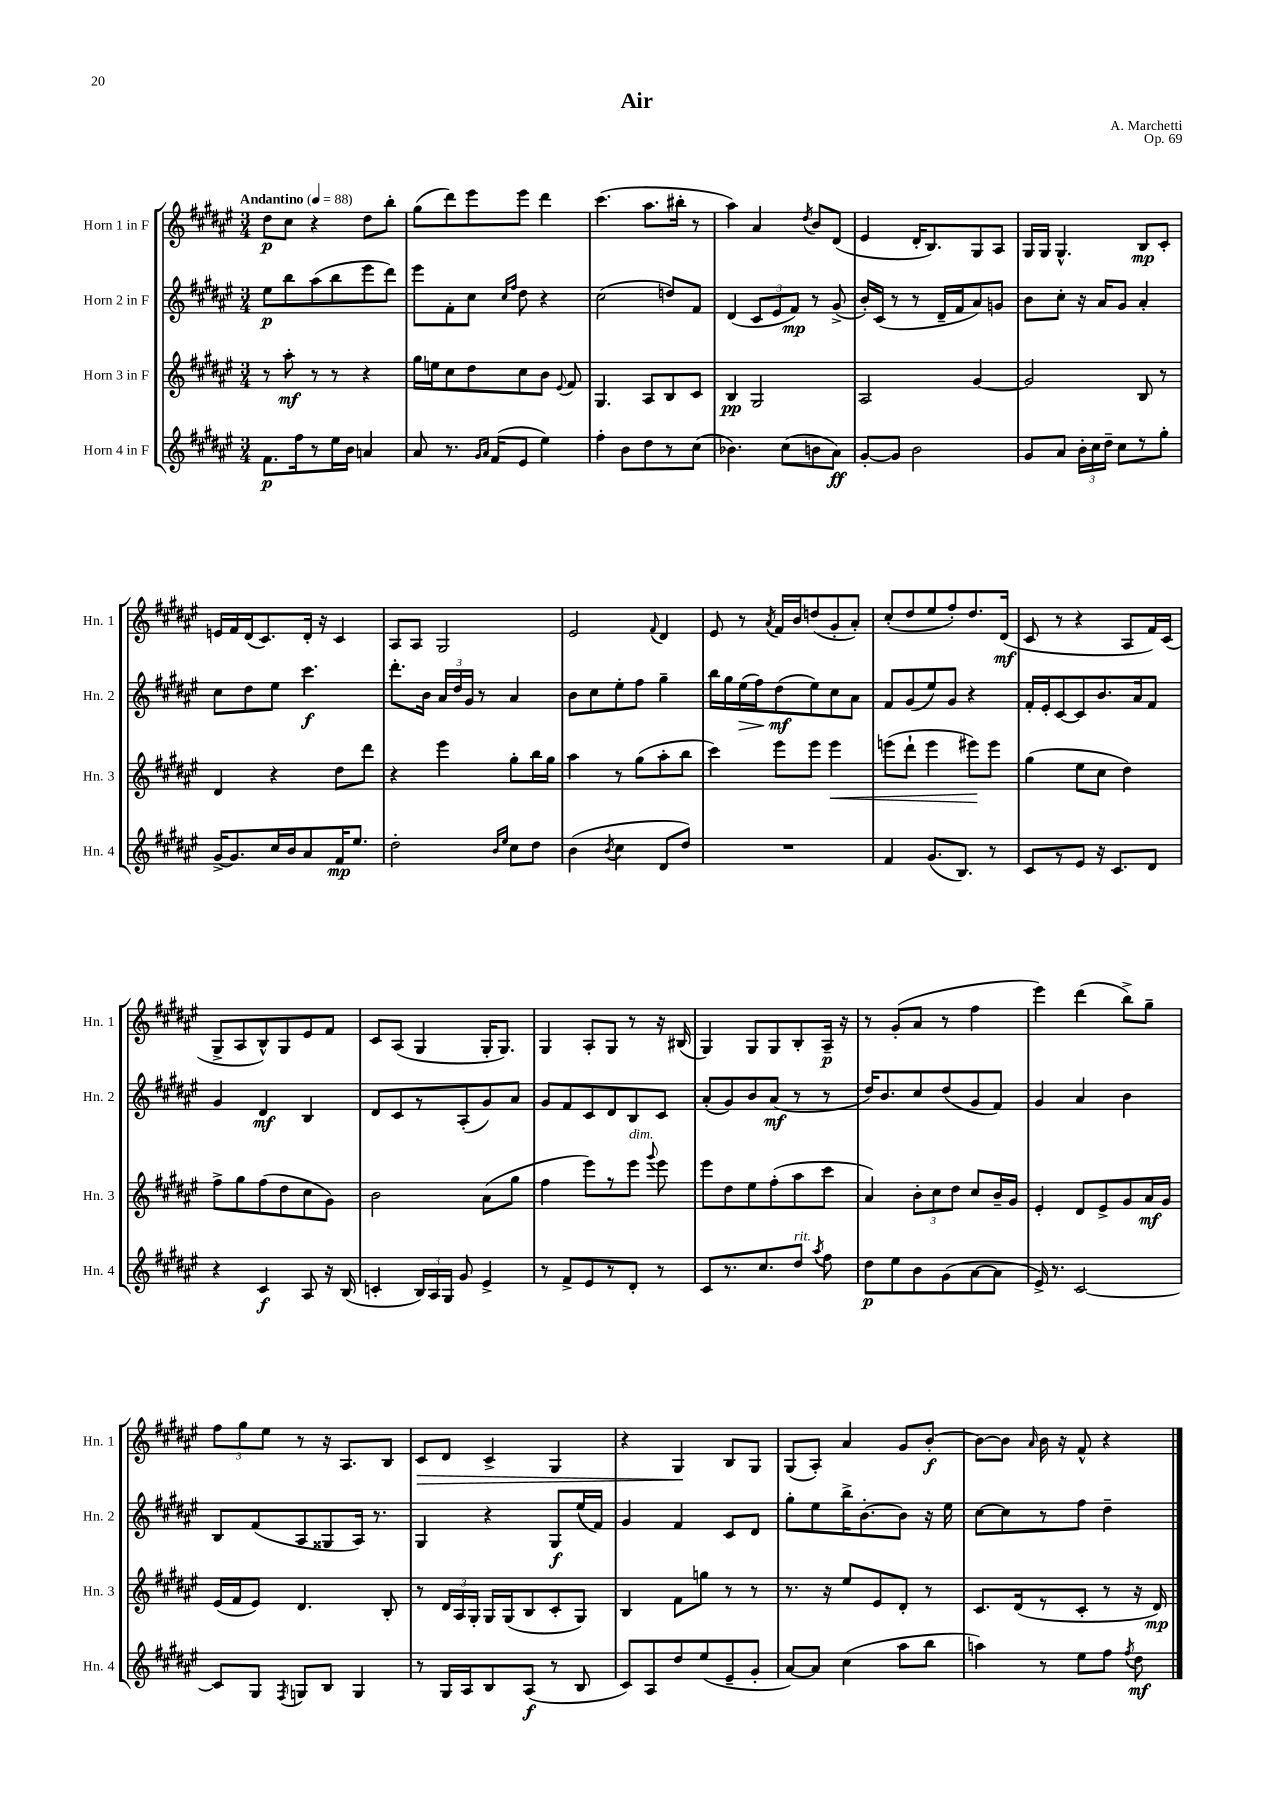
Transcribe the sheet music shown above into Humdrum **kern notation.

**kern	**kern	**kern	**kern
*staff4	*staff3	*staff2	*staff1
*clefG2	*clefG2	*clefG2	*clefG2
*k[f#c#g#d#a#e#]	*k[f#c#g#d#a#e#]	*k[f#c#g#d#a#e#]	*k[f#c#g#d#a#e#]
*M3/4	*M3/4	*M3/4	*M3/4
*MM88	*MM88	*MM88	*MM88
8.f#\L	8r	8ee#\L	8dd#\L
.	8aa#'\	8bb\	8cc#\J
16ff#\k	.	.	.
8r	8r	(8aa#\	4r
16ee#\L	8r	8bb\	.
16b\JJ	.	.	.
4a/	4r	8eee#\	8dd#\L
.	.	8ddd#\J)	8bb'\J
=	=	=	=
8a#/	16gg#\LL	8eee#\L	(8gg#\L
.	16ee\J	.	.
8.r	8cc#\	8f#'\	8ddd#\)
.	8dd#\	8cc#\J	8eee#\
16qqg#/LL	.	.	.
16qqa#/JJ	.	.	.
(16f#/LK	.	.	.
.	.	16qqcc#/LL	.
.	.	16qqff#/JJ	.
8e#/J	8cc#\	8dd#\	8eee#\J
4ee#\)	8b\J	4r	4ddd#\
.	8qqe#/	.	.
.	8f#/	.	.
=	=	=	=
4ff#'\	4.G#/	(2cc#\	(4.ccc#\
8b\L	.	.	.
8dd#\	8A#/L	.	8.aa#\L
8r	8B/	8dd/L)	.
.	.	.	16bb#'\Jk
(8cc#\J	8c#/J	8f#/J	8r
=	=	=	=
4.b-\)	4B/	(4d#/	4aa#\)
.	2G#/	12c#/L	4a#/
.	.	12e#/	.
(8cc#\L	.	.	.
.	.	12f#/J)	.
.	.	.	8qdd#/
8b\	.	8r	8b/L
8a#\J)	.	(8g#^/	(8d#/J
=	=	=	=
[8g#'/L	2A#/	16b'/LL)	4e#/
.	.	(16c#/JJ	.
8g#/]J	.	8r	.
2b\	.	8r	16d#'/LK
.	.	.	8.B/)
.	.	16d#~/LL	.
.	.	16f#/J	.
.	[4g#/	8a#/)	8G#/
.	.	8g/J	8A#/J
=	=	=	=
8g#/L	2g#/]	8b\L	16G#/LL
.	.	.	16G#/JJ
8a#/J	.	8cc#'\J	4.G#^^/
24b'\LL	.	16r	.
24cc#\	.	.	.
.	.	16a#/LK	.
24dd#~\JJ	.	.	.
8cc#\L	.	8g#/J	.
8r	8B/	4a#'/	8B/L
8gg#'\J	8r	.	8c#'/J
=	=	=	=
[16g#^/LK	4d#/	8cc#\L	16e/LL
8.g#/]	.	.	16f#/
.	.	8dd#\	(16d#/J
.	.	.	8.c#/)
16cc#/L	4r	8ee#\J	.
16b/J	.	.	.
8a#/	.	4.ccc#\	16d#'/Jk
.	.	.	16r
16f#/K	8dd#\L	.	4c#/
8.ee#/J	.	.	.
.	8ddd#\J	.	.
=	=	=	=
2dd#'\	4r	8.ddd#'\L	8A#/L
.	.	.	8A#/J
.	.	16b\Jk	.
.	4eee#\	24a#/LL	2G#/
.	.	24dd#/	.
.	.	24g#/JJ	.
.	.	8r	.
16qqb/LL	.	.	.
16qqee#/JJ	.	.	.
8cc#\L	8gg#'\L	4a#/	.
8dd#\J	16bb\L	.	.
.	16gg#\JJ	.	.
=	=	=	=
(4b\	4aa#\	8b\L	2e#/
.	.	8cc#\	.
8qb/	.	.	.
4cc#\	8r	8ee#'\	.
.	(8gg#\L	8ff#\J	.
.	.	.	8qqf#/
8d#/L	8aa#'\	4gg#~\	4d#/
8dd#/J)	8bb\J	.	.
=	=	=	=
2.r	4ccc#\)	16bb\LL	8e#/
.	.	16gg#\	.
.	.	(16ee#\	8r
.	.	16ff#\J)	.
.	.	.	8qa#/
.	8eee#\L	(8dd#\	16f#/LL
.	.	.	16b/J
.	8eee#\J	8ee#\)	(8dd/
.	4eee#\	8cc#\	8g#'/
.	.	8a#\J	8a#'/J)
=	=	=	=
4f#/	(8eee\L	8f#/L	(8cc#'/L
.	8ddd#`\J	(8g#/	8dd#/
(8.g#/L	4eee\	8ee#/)	8ee#/
.	.	8g#/J	8ff#'/)
8.B/J)	.	.	.
.	8eee#\L)	4r	8.dd#/
8r	8eee#\J	.	.
.	.	.	(16d#/Jk
=	=	=	=
8c#/L	(4gg#\	16f#'/LL	8c#/
.	.	16e#'/J	.
8r	.	[8c#/	8r
8e#/J	8ee#\L	8c#/]	4r
16r	8cc#\J	8.b/	.
8.c#/L	.	.	.
.	4dd#\)	.	8A#/L
.	.	16a#/k	.
8d#/J	.	8f#/J	16f#/L)
.	.	.	(16c#/JJ
=	=	=	=
4r	8ff#^\L	4g#/	8G#^/L
.	8gg#\	.	8A#/
4c#/	(8ff#\	4d#/	8B^^/)
.	8dd#\	.	8G#/
8A#/	8cc#\	4B/	8e#/
16r	8g#\J)	.	8f#/J
(16B/	.	.	.
=	=	=	=
4c'/	2b\	8d#/L	8c#/L
.	.	8c#/	(8A#/J
24B/LL)	.	8r	4G#/
24A#/	.	.	.
24G#/JJ	.	.	.
8g#/	.	(8A#'/	.
4e#^/	(8a#\L	8g#/)	16G#'/LK
.	.	.	8.G#/J)
.	8gg#\J	8a#/J	.
=	=	=	=
8r	4ff#\	8g#/L	4G#/
8f#^/L	.	8f#/	.
8e#/	8eee#\L)	8c#/	8A#'/L
8r	8r	8d#/	8G#/J
8d#'/J	8eee#\J	8B/	8r
.	8qqggg#/	.	.
8r	8eee#\	8c#/J	16r
.	.	.	(16B#/
=	=	=	=
8c#/L	8eee#\L	(8a#'/L	4G#/)
8.r	8dd#\	8g#/)	.
.	8ee#\	8b/	8G#/L
8.cc#/	.	.	.
.	(8ff#'\	(8a#/J	8G#/
8dd#/J	8aa#\	8r	8B'/
8qaa#/	.	.	.
8ff#\	8ccc#\J	8r	16A#~/Jk
.	.	.	16r
=	=	=	=
8dd#\L	4a#/)	16dd#/LK)	8r
.	.	8.b/	.
8ee#\	.	.	(8g#'/L
8b\	12b'\L	8cc#/	8a#/J
.	12cc#\	.	.
(8g#\	.	(8dd#/	8r
.	12dd#\J	.	.
[8a#\	8cc#/L	8g#/	4ff#\
8a#\]J	16b~/L	8f#/J)	.
.	16g#/JJ	.	.
=	=	=	=
16e#^/)	4e#'/	4g#/	4eee#\)
8.r	.	.	.
[2c#/	8d#/L	4a#/	(4ddd#\
.	8e#^/	.	.
.	8g#/	4b\	8bb^\L)
.	16a#/L	.	8gg#~\J
.	16g#/JJ	.	.
=	=	=	=
8c#/]L	(16e#/LL	8B/L	12ff#\L
.	16f#/J	.	.
.	.	.	12gg#\
8G#/J	8e#/J)	(8f#/	.
.	.	.	12ee#\J
8qF#/	.	.	.
8G/L	4.d#/	8A#/	8r
8B/J	.	8G##/	16r
.	.	.	8.A#/L
4G/	.	16A#/Jk)	.
.	.	8.r	.
.	8B'/	.	8B/J
=	=	=	=
8r	8r	4G#/	8c#/L
16G#/LL	24d#/LL	.	8d#/J
.	24A#/	.	.
16A#/J	.	.	.
.	24G#'/JJ	.	.
8B/	16G#/LL	4r	4c#^/
.	(16G#/J	.	.
(8A#/J	8B/	.	.
8r	8c#'/	8G#/L	4G#/
8B/	8G#/J)	(16ee#/L	.
.	.	16f#/JJ)	.
=	=	=	=
8c#/L)	4B/	4g#/	4r
8A#/	.	.	.
8dd#/	8f#\L	4f#/	4G#/
(8ee#/	8gg\J	.	.
8e#~/	8r	8c#/L	8B/L
8g#'/J	8r	8d#/J	8G#/J
=	=	=	=
[8a#/L)	8.r	8gg#'\L	(8G#/L
8a#/]J	.	8ee#\	8A#'/J)
.	16r	.	.
(4cc#\	8ee#/L	16bb^\K	4a#/
.	.	[8.b'\	.
.	8e#/	.	.
8aa#\L	8d#'/J	8b\]J	8g#/L
8bb\J	8r	16r	[8b'/J
.	.	16ee#\	.
=	=	=	=
4aa\)	8.c#/L	[8cc#\L	8b\_L
.	.	8cc#\]	8b\]J
.	(16d#/k	.	.
.	.	.	16qqa#/
8r	8r	8r	16b\
.	.	.	16r
8ee#\L	8c#'/J	8ff#\J	8f#^^/
8ff#\J	8r	4dd#~\	4r
8qff#/	.	.	.
8dd#\	16r	.	.
.	16d#/)	.	.
==	==	==	==
*-	*-	*-	*-
